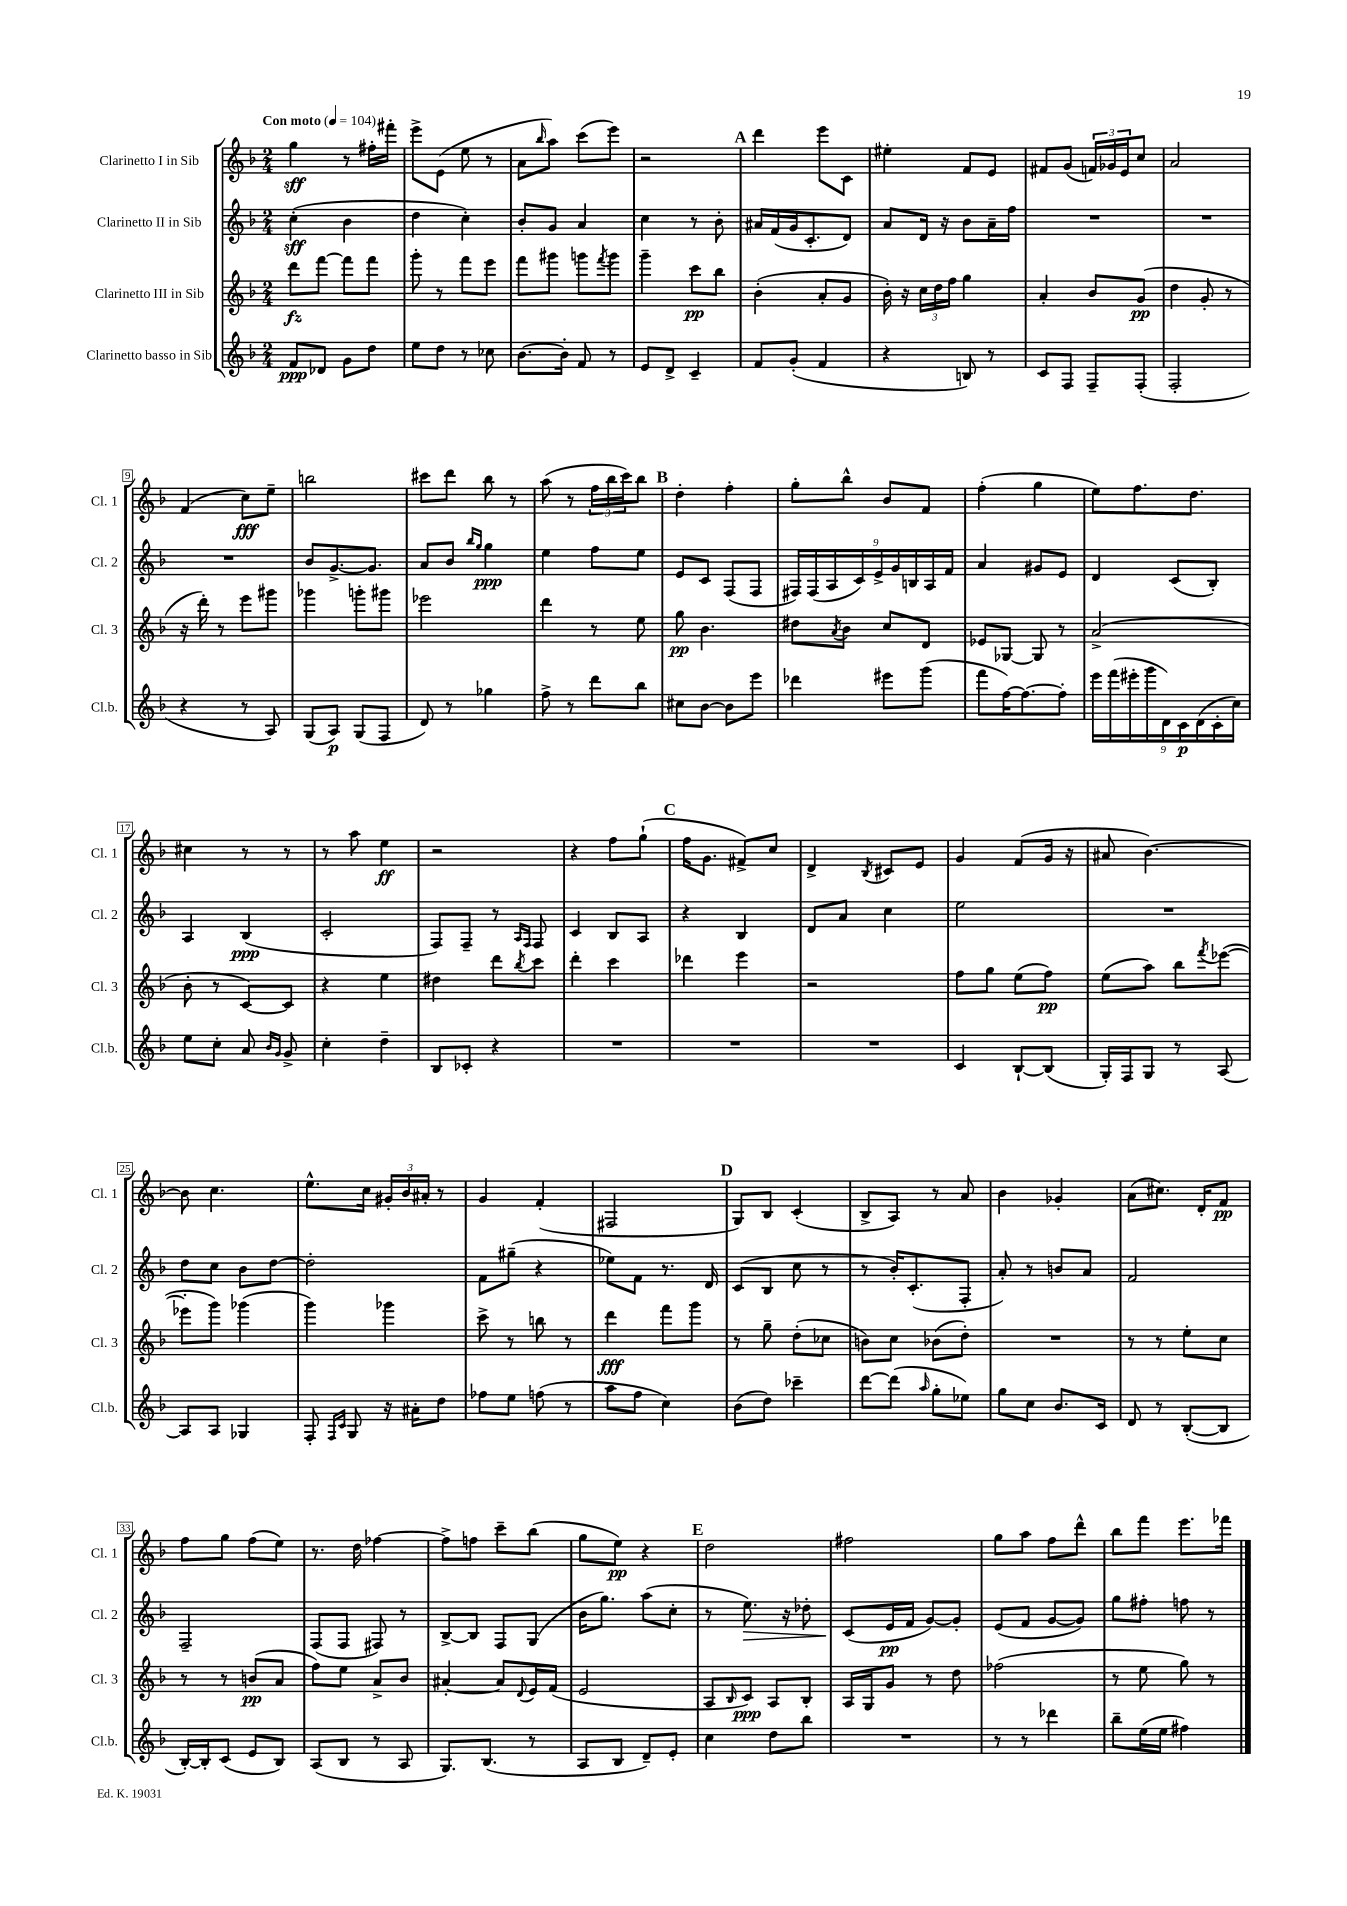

**kern	**kern	**kern	**kern
*staff4	*staff3	*staff2	*staff1
*clefG2	*clefG2	*clefG2	*clefG2
*k[b-]	*k[b-]	*k[b-]	*k[b-]
*M2/4	*M2/4	*M2/4	*M2/4
*MM104	*MM104	*MM104	*MM104
8f	8ddd	(4cc'	4gg
8d-	[8fff	.	.
8g	8fff]	4b-	8r
8dd	8fff	.	16ff#'
.	.	.	16fff#'
=	=	=	=
8ee	8ggg'	4dd	8eee^
8dd	8r	.	(8e
8r	8fff	4cc')	8ee
8cc-	8eee	.	8r
=	=	=	=
[8.b-	8fff	8b-'	8a
.	.	.	16qqbb-
.	8ggg#	8g	8aa)
16b-']	.	.	.
8f	8ggg	4a	(8ccc
.	8qfff	.	.
8r	8ggg	.	8eee)
=	=	=	=
8e	4ggg~	4cc	2r
8d^	.	.	.
4c~	8ccc	8r	.
.	8bb-	8b-'	.
=	=	=	=
8f	(4b-'	16a#	4ddd
.	.	(16f	.
(8g'	.	16g	.
.	.	8.c'	.
4f	8a'	.	8eee
.	8g	8d)	8c
=	=	=	=
4r	16b-')	8a	4ee#'
.	16r	.	.
.	24cc	16d	.
.	24dd	.	.
.	.	16r	.
.	24ff	.	.
8B)	4gg	8b-	8f
8r	.	16a~	8e
.	.	16ff	.
=	=	=	=
8c	4a'	2r	8f#
8F	.	.	(8g
8F~	8b-	.	24f)
.	.	.	24g-
.	.	.	24e
(8F'	(8g	.	8cc
=	=	=	=
2F'	4dd	2r	2a
.	8g'	.	.
.	8r	.	.
=	=	=	=
4r	16r	2r	(4f
.	16ddd')	.	.
.	8r	.	.
8r	8eee	.	8cc)
8A)	8ggg#	.	8ee~
=	=	=	=
(8G	4ggg-	8b-	2bb
8A)	.	[8.g^	.
(8G	8ggg'	.	.
.	.	8.g]	.
8F	8ggg#	.	.
=	=	=	=
8d)	2eee-	8a	8ccc#
8r	.	8b-	8ddd
.	.	16qqbb-	.
.	.	16qqgg	.
4gg-	.	4gg	8bb-
.	.	.	8r
=	=	=	=
8ff^	4ddd	4ee	(8aa
8r	.	.	8r
8ddd	8r	8ff	24ff
.	.	.	24bb-
.	.	.	24ccc)
8bb-	8ee	8ee	8bb-
=	=	=	=
8cc#	8gg	8e	4dd'
[8b-	4.b-	8c	.
8b-]	.	(8F	4ff'
8eee	.	8F	.
=	=	=	=
4ddd-	8dd#	18F#)	8gg'
.	.	(18F#	.
.	.	18A	.
.	8qa	.	.
.	8b-	.	8bb-^^
.	.	18c)	.
.	.	18e^	.
8eee#	8cc	.	8b-
.	.	18g	.
.	.	18B	.
(8ggg	8d	.	8f
.	.	18A	.
.	.	18f	.
=	=	=	=
8fff	8e-	4a	(4ff'
[16ff)	[8G-	.	.
8.ff_	.	.	.
.	8G-]	8g#	4gg
8ff']	8r	8e	.
=	=	=	=
18eee	(2a^	4d	8ee)
(18fff	.	.	.
18eee#'	.	.	.
.	.	.	8.ff
18ggg	.	.	.
18d)	.	.	.
.	.	(8c	.
18c	.	.	.
.	.	.	8.dd
(18d	.	.	.
.	.	8B-')	.
18c'	.	.	.
18cc)	.	.	.
=	=	=	=
8ee	8b-'	4A	4cc#
8cc'	8r	.	.
8a	[8c)	(4B-	8r
16qqb-	.	.	.
16qqg	.	.	.
8g^	8c]	.	8r
=	=	=	=
4cc'	4r	2c'	8r
.	.	.	8aa
4dd~	4ee	.	4ee
=	=	=	=
8B-	4dd#	8F)	2r
8c-'	.	8F~	.
4r	8ddd	8r	.
.	.	16qqA	.
.	8qbb-	16qqF	.
.	8ccc	8F	.
=	=	=	=
2r	4ddd'	4c	4r
.	4ccc	8B-	8ff
.	.	8A	(8gg`
=	=	=	=
2r	4ddd-	4r	16ff
.	.	.	8.g
.	4eee	4B-	8f#^)
.	.	.	8cc
=	=	=	=
2r	2r	8d	4d^
.	.	8a	.
.	.	.	8qB-
.	.	4cc	8c#
.	.	.	8e
=	=	=	=
4c	8ff	2ee	4g
.	8gg	.	.
[8B-`	(8ee	.	(8f
(8B-]	8ff)	.	16g
.	.	.	16r
=	=	=	=
16G')	(8ee	2r	8a#
16F	.	.	.
8G	8aa)	.	[4.b-)
8r	8bb-	.	.
.	8qfff	.	.
[8A	([8eee-	.	.
=	=	=	=
8A]	8eee-']	8dd	8b-]
8A	8ggg)	8cc	4.cc
4G-	(4ggg-	8b-	.
.	.	[8dd	.
=	=	=	=
8F'	4ggg)	2dd']	8.ee^^
16qqF	.	.	.
16qqc	.	.	.
8G	.	.	.
.	.	.	16cc
16r	4ggg-	.	24g#'
.	.	.	24b-
16a#'	.	.	.
.	.	.	24a#'
8dd	.	.	8r
=	=	=	=
8ff-	8ccc^	8f	4g
8ee	8r	(8gg#~	.
(8ff	8bb	4r	(4f'
8r	8r	.	.
=	=	=	=
8aa	4ddd	8ee-)	2F#
8ff	.	8f	.
4cc)	8fff	8.r	.
.	8ggg	.	.
.	.	16d	.
=	=	=	=
(8b-	8r	(8c	8G)
8dd)	8gg~	8B-	8B-
4ccc-~	(8dd'	8cc	(4c'
.	8cc-	8r	.
=	=	=	=
[8ddd	8b)	8r	8B-^
(8ddd]	8cc	16b-')	8A)
.	.	(8.c'	.
16qqaa	.	.	.
8gg'	(8b-	.	8r
8ee-)	8dd')	8F'	8a
=	=	=	=
8gg	2r	8a')	4b-
8cc	.	8r	.
8.b-	.	8b	4g-'
.	.	8a	.
16c	.	.	.
=	=	=	=
8d	8r	2f	(8a
8r	8r	.	8.cc#)
([8B-'	8ee'	.	.
.	.	.	16d'
8B-]	8cc	.	8f
=	=	=	=
[16B-')	8r	2F~	8ff
16B-']	.	.	.
(8c	8r	.	8gg
8e	(8b	.	(8ff
8B-)	8a	.	8ee)
=	=	=	=
(8A	8ff)	(8F	8.r
8B-	8ee	8F	.
.	.	.	16dd
8r	8a^	8F#)	[4ff-
8A	8b-	8r	.
=	=	=	=
8.G)	[4a#'	[8B-^	8ff-^]
.	.	8B-]	8ff
(8.B-	.	.	.
.	8a#]	8F	8ccc~
.	8qqd	.	.
8r	16e	(8G	(8bb-
.	(16f	.	.
=	=	=	=
8A	2e	16b-	8gg
.	.	8.gg)	.
8B-	.	.	8ee)
8d~)	.	(8aa	4r
8e'	.	8cc'	.
=	=	=	=
4cc	8A	8r	2dd
.	16qqB-	.	.
.	8c)	8.ee)	.
8dd	8A	.	.
.	.	16r	.
8bb-	8B-'	8dd-'	.
=	=	=	=
2r	16A	(8c	2ff#
.	16G	.	.
.	8g	16e	.
.	.	16f	.
.	8r	[8g)	.
.	8dd	8g']	.
=	=	=	=
8r	(2ff-	(8e	8gg
8r	.	8f	8aa
4ddd-	.	[8g	8ff
.	.	8g])	8ddd^^
=	=	=	=
8bb-~	8r	8gg	8bb-
(16ee	8ee	8ff#'	8fff
16ee	.	.	.
4ff#)	8gg)	8ff	8.eee
.	8r	8r	.
.	.	.	16fff-
==	==	==	==
*-	*-	*-	*-
